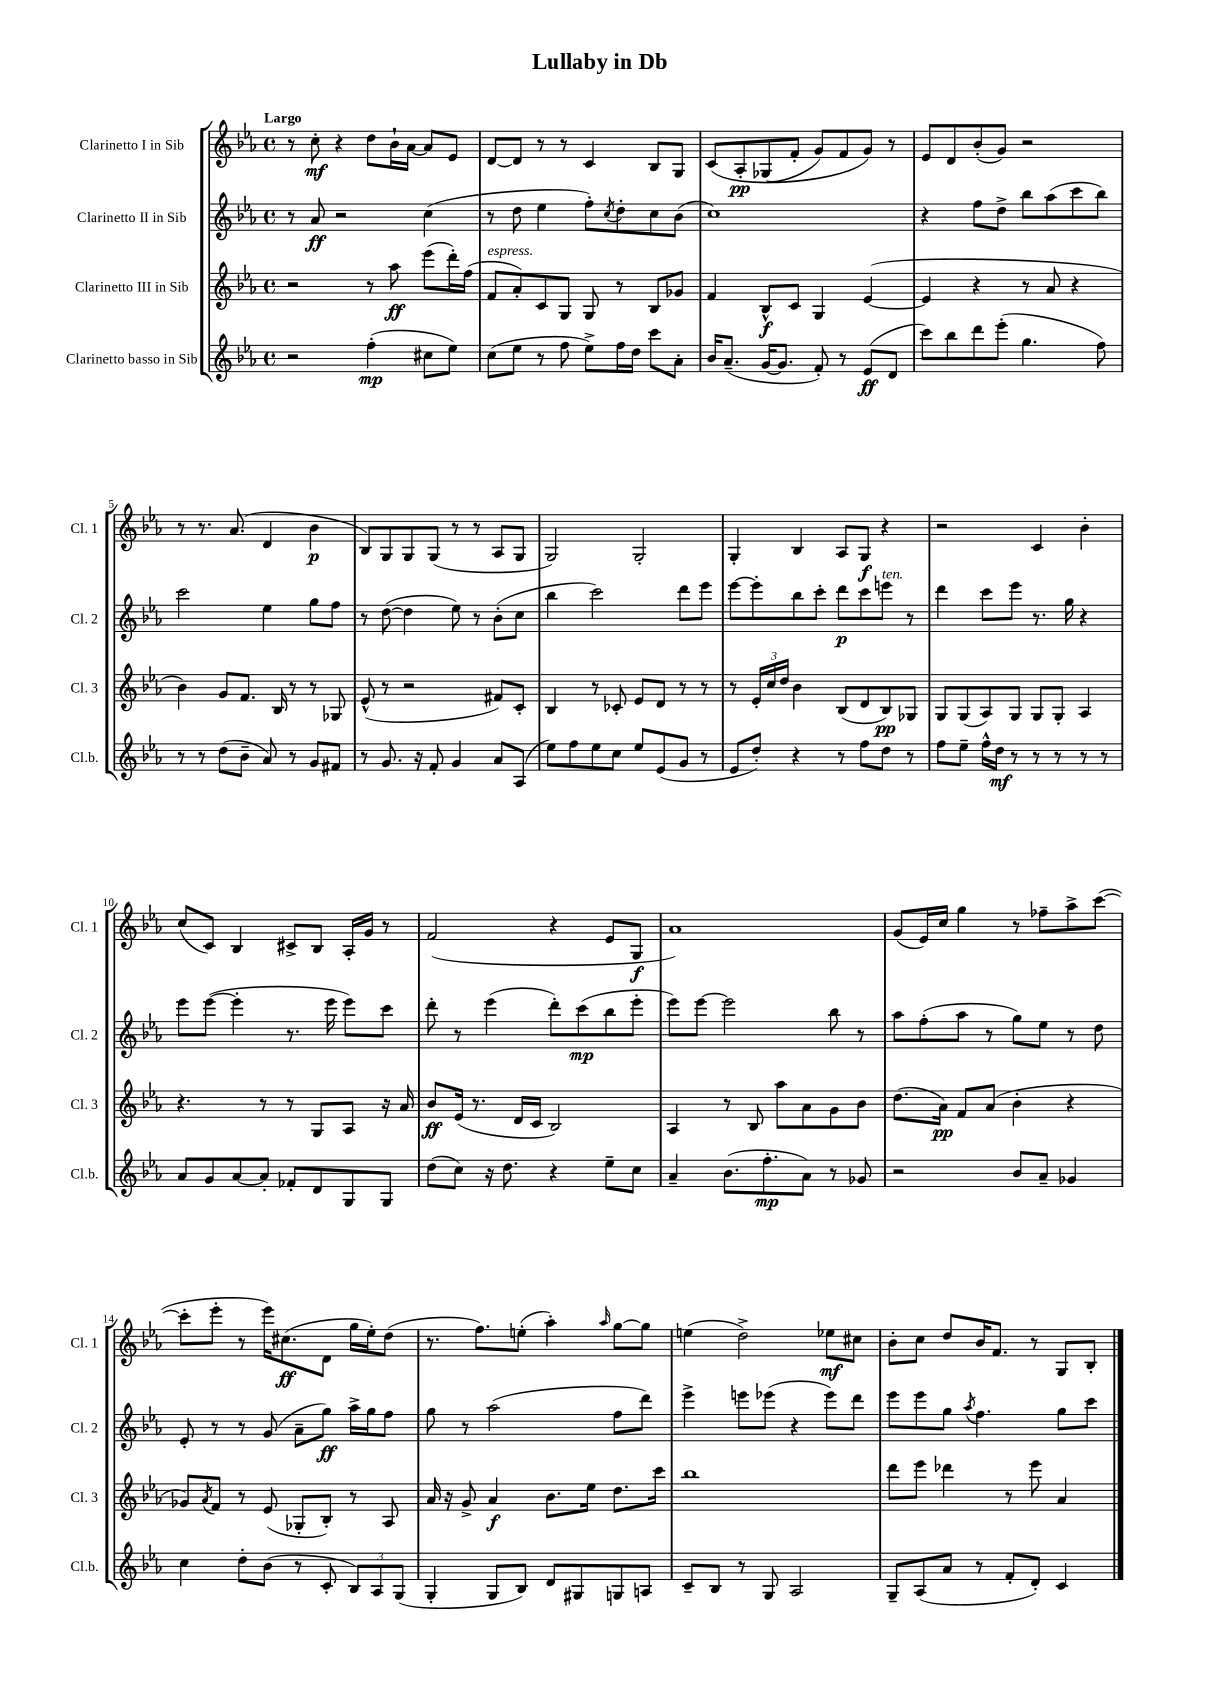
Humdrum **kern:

**kern	**dynam	**kern	**dynam	**kern	**dynam	**kern	**dynam
*part4	*part4	*part3	*part3	*part2	*part2	*part1	*part1
*staff4	*staff4	*staff3	*staff3	*staff2	*staff2	*staff1	*staff1
*I"Clarinetto basso in Sib	*	*I"Clarinetto III in Sib	*	*I"Clarinetto II in Sib	*	*I"Clarinetto I in Sib	*
*I'Cl.b.	*	*I'Cl. 3	*	*I'Cl. 2	*	*I'Cl. 1	*
*clefG2	*	*clefG2	*	*clefG2	*	*clefG2	*
*k[b-e-a-]	*	*k[b-e-a-]	*	*k[b-e-a-]	*	*k[b-e-a-]	*
*M4/4	*	*M4/4	*	*M4/4	*	*M4/4	*
*met(c)	*	*met(c)	*	*met(c)	*	*met(c)	*
=1	=1	=1	=1	=1	=1	=1	=1
!	!	!	!	!	!	!LO:TX:a:B:t=Largo	!
2r	.	2r	.	8r	.	8r	.
.	.	.	.	8a-/	ff	8cc'\	mf
.	.	.	.	2r	.	4r	.
(4ff'\	mp	8r	.	.	.	8dd\L	.
.	.	8aa-\	ff	.	.	16b-`\L	.
.	.	.	.	.	.	[16a-\JJ	.
8cc#X\L	.	(8eee-\L	.	(4cc\	.	8a-/L]	.
8ee-\J)	.	16ddd'\L)	.	.	.	8e-/J	.
.	.	(16ff\JJ	.	.	.	.	.
=2	=2	=2	=2	=2	=2	=2	=2
!	!	!LO:TX:a:i:t=espress.	!	!	!	!	!
(8cc\L	.	8f/L	.	8r	.	[8d/L	.
8ee-\J	.	8a-'/)	.	8dd\	.	8d/J]	.
8r	.	8c/	.	4ee-\	.	8r	.
8ff\	.	8G/J	.	.	.	8r	.
8ee-^\L)	.	8G/	.	8ff'\L)	.	4c/	.
.	.	.	.	8qcc/	.	.	.
16ff\L	.	8r	.	8dd'\	.	.	.
16dd\JJ	.	.	.	.	.	.	.
8ccc\L	.	8B-/L	.	8cc\	.	8B-/L	.
8a-'\J	.	8g-X/J	.	(8b-\J	.	8G/J	.
=3	=3	=3	=3	=3	=3	=3	=3
16b-/KL	.	4f/	.	1cc)	.	(8c/L	.
(8.a-~/J	.	.	.	.	.	.	.
.	.	.	.	.	.	8A-'/	pp
[16g/KL	.	8B-^^/L	f	.	.	(8G-X/	.
8.g/J]	.	.	.	.	.	.	.
.	.	8c/J	.	.	.	8f'/J	.
8f'/)	.	4G/	.	.	.	8g/L)	.
8r	.	.	.	.	.	8f/	.
(8e-/L	ff	([4e-/	.	.	.	8g/J)	.
8d/J	.	.	.	.	.	8r	.
=4	=4	=4	=4	=4	=4	=4	=4
8ccc\L)	.	4e-/]	.	4r	.	8e-/L	.
8bb-\	.	.	.	.	.	8d/	.
8ddd\	.	4r	.	8ff\L	.	(8b-'/	.
(8eee-'\J	.	.	.	8dd^\J	.	8g/J)	.
4.gg\	.	8r	.	8bb-\L	.	2r	.
.	.	8a-/	.	(8aa-\	.	.	.
.	.	4r	.	8ccc\	.	.	.
8ff\)	.	.	.	8bb-\J)	.	.	.
!!LO:LB:g=z
=5	=5	=5	=5	=5	=5	=5	=5
8r	.	4b-\)	.	2ccc\	.	8r	.
8r	.	.	.	.	.	8.r	.
(8dd\L	.	8g/L	.	.	.	.	.
.	.	.	.	.	.	(8.a-/	.
8b-~\J	.	8.f/J	.	.	.	.	.
8a-/)	.	.	.	4ee-\	.	4d/	.
.	.	16B-/	.	.	.	.	.
8r	.	8r	.	.	.	.	.
8g/L	.	8r	.	8gg\L	.	4b-\	p
8f#X/J	.	8G-X/	.	8ff\J	.	.	.
=6	=6	=6	=6	=6	=6	=6	=6
8r	.	(8e-^^/	.	8r	.	8B-/L)	.
8.g/	.	8r	.	([8dd\	.	8G/	.
.	.	2r	.	4dd\]	.	8G/	.
16r	.	.	.	.	.	.	.
8f'/	.	.	.	.	.	(8G/J	.
4g/	.	.	.	8ee-\)	.	8r	.
.	.	.	.	8r	.	8r	.
8a-/L	.	8f#X/L)	.	(8b-'\L	.	8A-/L	.
(8A-/J	.	8c'/J	.	8cc\J	.	8G/J	.
=7	=7	=7	=7	=7	=7	=7	=7
8ee-\L)	.	4B-/	.	4bb-\	.	2G/)	.
8ff\	.	.	.	.	.	.	.
8ee-\	.	8r	.	2ccc\)	.	.	.
8cc\J	.	8c-X'/	.	.	.	.	.
8ee-/L	.	8e-/L	.	.	.	2G'/	.
(8e-/	.	8d/J	.	.	.	.	.
8g/J	.	8r	.	8ddd\L	.	.	.
8r	.	8r	.	8eee-\J	.	.	.
=8	=8	=8	=8	=8	=8	=8	=8
8e-/L	.	8r	.	[8eee-\L	.	4G'/	.
8dd'/J)	.	24e-'/LL	.	8eee-'\]	.	.	.
.	.	24cc/	.	.	.	.	.
.	.	24dd/JJ	.	.	.	.	.
4r	.	4b-\	.	8bb-\	.	4B-/	.
.	.	.	.	8ccc'\J	.	.	.
8r	.	(8B-/L	.	8ddd\L	p	8A-/L	.
8ff\L	.	8d/	.	8ccc\	.	8G/J	f
!	!	!	!	!LO:TX:a:i:t=ten.	!	!	!
8dd\J	.	8B-/)	pp	8eeen\J	.	4r	.
8r	.	8G-X/J	.	8r	.	.	.
=9	=9	=9	=9	=9	=9	=9	=9
8ff\L	.	8G/L	.	4ddd\	.	2r	.
8ee-~\J	.	(8G/	.	.	.	.	.
16ff^^\LL	.	8A-/)	.	8ccc\L	.	.	.
16dd\JJ	mf	.	.	.	.	.	.
8r	.	8G/J	.	8eee-\J	.	.	.
8r	.	8G/L	.	8.r	.	4c/	.
8r	.	8G'/J	.	.	.	.	.
.	.	.	.	16gg\	.	.	.
8r	.	4A-/	.	4r	.	4b-'\	.
8r	.	.	.	.	.	.	.
!!LO:LB:g=z
=10	=10	=10	=10	=10	=10	=10	=10
8a-/L	.	4.r	.	8eee-\L	.	(8cc/L	.
8g/	.	.	.	([8eee-\J	.	8c/J)	.
[8a-/	.	.	.	4eee-'\]	.	4B-/	.
8a-'/J]	.	8r	.	.	.	.	.
8f-X'/L	.	8r	.	8.r	.	8c#X^/L	.
8d/	.	8G/L	.	.	.	8B-/J	.
.	.	.	.	16eee-\	.	.	.
8G/	.	8A-/J	.	8eee-\L)	.	16A-'/LL	.
.	.	.	.	.	.	16g/JJ	.
8G/J	.	16r	.	8ccc\J	.	8r	.
.	.	16a-/	.	.	.	.	.
=11	=11	=11	=11	=11	=11	=11	=11
(8dd\L	.	8b-/L	ff	8ddd'\	.	(2f/	.
8cc\J)	.	(16e-/Jk	.	8r	.	.	.
.	.	8.r	.	.	.	.	.
16r	.	.	.	(4eee-\	.	.	.
8.dd\	.	.	.	.	.	.	.
.	.	16d/LL	.	.	.	.	.
.	.	16c/JJ	.	.	.	.	.
4r	.	2B-/)	.	8ddd'\L)	.	4r	.
.	.	.	.	(8ccc\	mp	.	.
8ee-~\L	.	.	.	8bb-\	.	8e-/L	.
8cc\J	.	.	.	8eee-'\J	.	8G/J	f
=12	=12	=12	=12	=12	=12	=12	=12
4a-~/	.	4A-/	.	8eee-\L)	.	1a-)	.
.	.	.	.	[8eee-\J	.	.	.
(8.b-\L	.	8r	.	2eee-\]	.	.	.
.	.	8B-/	.	.	.	.	.
8.ff'\	mp	.	.	.	.	.	.
.	.	8aa-\L	.	.	.	.	.
8a-\J)	.	8a-\	.	.	.	.	.
8r	.	8g\	.	8bb-\	.	.	.
8g-X/	.	8b-\J	.	8r	.	.	.
=13	=13	=13	=13	=13	=13	=13	=13
2r	.	(8.dd\L	.	8aa-\L	.	(8g/L	.
.	.	.	.	(8ff'\	.	16e-/L)	.
.	.	16a-\Jk)	pp	.	.	16cc/JJ	.
.	.	8f/L	.	8aa-\J	.	4gg\	.
.	.	(8a-/J	.	8r	.	.	.
8b-/L	.	4b-'\	.	8gg\L)	.	8r	.
8a-~/J	.	.	.	8ee-\J	.	8ff-X~\L	.
4g-X/	.	4r	.	8r	.	8aa-^\	.
.	.	.	.	8dd\	.	([8ccc\J	.
!!LO:LB:g=z
=14	=14	=14	=14	=14	=14	=14	=14
4cc\	.	8g-X/L)	.	8e-'/	.	8ccc'\L]	.
.	.	8qa-/	.	.	.	.	.
.	.	8f/J	.	8r	.	8eee-'\J	.
8dd'\L	.	8r	.	8r	.	8r	.
(8b-\J	.	(8e-/	.	(8g/	.	16eee-\KL)	.
.	.	.	.	.	.	(8.cc#X\	ff
8r	.	8G-X'/L	.	8a-~\L	.	.	.
8c'/	.	8B-'/J)	.	8gg\J)	ff	8d\J	.
12B-/L)	.	8r	.	16aa-^\LL	.	16gg\LL	.
.	.	.	.	16gg\J	.	16ee-'\J)	.
12A-/	.	.	.	.	.	.	.
.	.	8A-/	.	8ff\J	.	(8dd\J	.
(12G/J	.	.	.	.	.	.	.
=15	=15	=15	=15	=15	=15	=15	=15
4G'/	.	16a-/	.	8gg\	.	8.r	.
.	.	16r	.	.	.	.	.
.	.	8g^/	.	8r	.	.	.
.	.	.	.	.	.	8.ff\L)	.
8G/L	.	4a-/	f	(2aa-\	.	.	.
8B-/J)	.	.	.	.	.	(8een'\J	.
8d/L	.	8.b-\L	.	.	.	4aa-'\)	.
8G#X/	.	.	.	.	.	.	.
.	.	16ee-\Jk	.	.	.	.	.
.	.	.	.	.	.	16qqaa-/	.
8Gn/	.	8.dd\L	.	8ff\L	.	[8gg\L	.
8An/J	.	.	.	8ddd\J)	.	8gg\J]	.
.	.	16ccc\Jk	.	.	.	.	.
=16	=16	=16	=16	=16	=16	=16	=16
8c~/L	.	1bb-	.	4eee-^\	.	(4een\	.
8B-/J	.	.	.	.	.	.	.
8r	.	.	.	8eeen\L	.	2dd^\)	.
8G/	.	.	.	(8eee-X\J	.	.	.
2A-/	.	.	.	4r	.	.	.
.	.	.	.	8eee-\L)	.	8ee-X\L	mf
.	.	.	.	8ddd\J	.	8cc#X\J	.
=17	=17	=17	=17	=17	=17	=17	=17
8G~/L	.	8ddd\L	.	8eee-\L	.	8b-'\L	.
(8A-/	.	8eee-\J	.	8eee-\	.	8cc\J	.
8a-/J	.	4ddd-X\	.	8gg\J	.	8dd/L	.
.	.	.	.	8qaa-/	.	.	.
8r	.	.	.	4.ff\	.	16b-/K	.
.	.	.	.	.	.	8.f/J	.
8f'/L	.	8r	.	.	.	.	.
8d'/J)	.	8eee-\	.	.	.	8r	.
4c/	.	4a-/	.	8gg\L	.	8G/L	.
.	.	.	.	8ccc\J	.	8B-'/J	.
==	==	==	==	==	==	==	==
*-	*-	*-	*-	*-	*-	*-	*-
